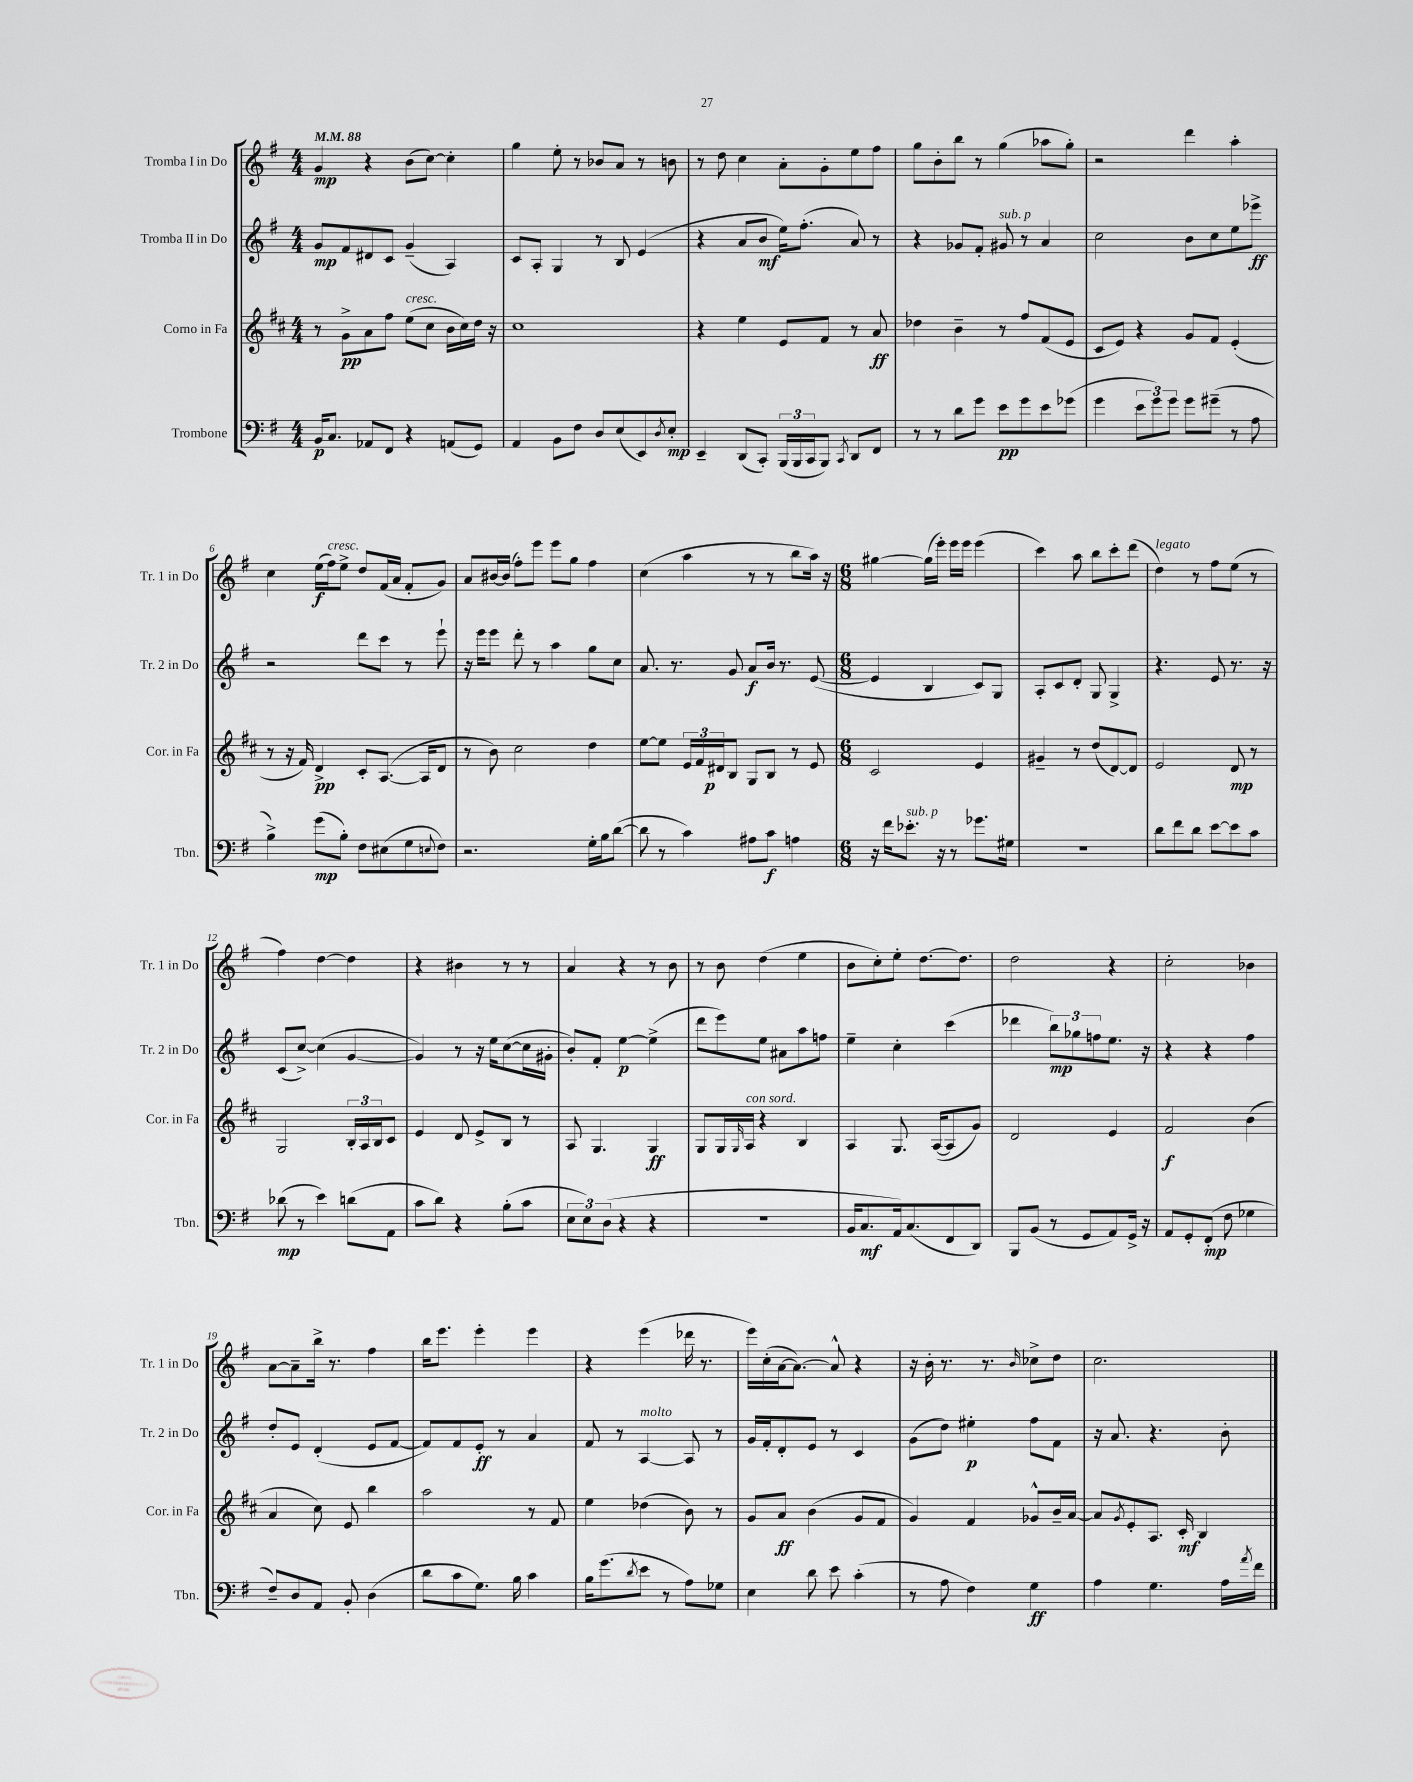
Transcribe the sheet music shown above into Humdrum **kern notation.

**kern	**dynam	**kern	**dynam	**kern	**dynam	**kern	**dynam
*part4	*part4	*part3	*part3	*part2	*part2	*part1	*part1
*staff4	*staff4	*staff3	*staff3	*staff2	*staff2	*staff1	*staff1
*I"Trombone	*	*I"Corno in Fa	*	*I"Tromba II in Do	*	*I"Tromba I in Do	*
*I'Tbn.	*	*I'Cor. in Fa	*	*I'Tr. 2 in Do	*	*I'Tr. 1 in Do	*
*clefF4	*	*clefG2	*	*clefG2	*	*clefG2	*
*k[f#]	*	*k[f#c#]	*	*k[f#]	*	*k[f#]	*
*M4/4	*	*M4/4	*	*M4/4	*	*M4/4	*
*MM88	*	*MM88	*	*MM88	*	*MM88	*
=1	=1	=1	=1	=1	=1	=1	=1
16BB/KL	p	8r	.	8g/L	mp	4g/	mp
8.C/J	.	.	.	.	.	.	.
.	.	8g^\L	pp	8f#/	.	.	.
8AA-X/L	.	8a\	.	8d#X/	.	4r	.
8FF#/J	.	8ff#\J	.	8c/J	.	.	.
!	!	!LO:TX:a:i:t=cresc.	!	!	!	!	!
4r	.	(8ee\L	.	(4g~/	.	(8b\L	.
.	.	8cc#\J	.	.	.	[8cc\J)	.
(8AAn/L	.	16b\LL	.	4A/)	.	4cc'\]	.
.	.	16cc#\)	.	.	.	.	.
8GG/J)	.	16dd\JJ	.	.	.	.	.
.	.	16r	.	.	.	.	.
=2	=2	=2	=2	=2	=2	=2	=2
4AA/	.	1cc#	.	8c/L	.	4gg\	.
.	.	.	.	8A'/J	.	.	.
8BB\L	.	.	.	4G/	.	8ee'\	.
8F#\J	.	.	.	.	.	8r	.
8D/L	.	.	.	8r	.	8b-X/L	.
(8E/	.	.	.	8B/	.	8a/J	.
8EE/)	.	.	.	(4e/	.	8r	.
8qD/	.	.	.	.	.	.	.
8E'/J	mp	.	.	.	.	8bn\	.
=3	=3	=3	=3	=3	=3	=3	=3
4EE~/	.	4r	.	4r	.	8r	.
.	.	.	.	.	.	8dd\	.
(8DD/L	.	4ee\	.	8a/L	.	4cc\	.
8CC'/J)	.	.	.	8b/J	mf	.	.
(24BBB/LL	.	8e/L	.	16ee\KL)	.	8a'\L	.
24BBB/	.	.	.	.	.	.	.
.	.	.	.	(8.ff#'\J	.	.	.
24CC/J	.	.	.	.	.	.	.
8BBB/J)	.	8f#/J	.	.	.	8g'\	.
8qCC/	.	.	.	.	.	.	.
8DD/L	.	8r	.	8a/)	.	8ee\	.
8FF#/J	.	8a/	ff	8r	.	8ff#\J	.
=4	=4	=4	=4	=4	=4	=4	=4
8r	.	4dd-X\	.	4r	.	8gg\L	.
8r	.	.	.	.	.	8b'\	.
8d\L	.	4b~\	.	8g-X/L	.	8bb\J	.
8g\J	.	.	.	8f#'/J	.	8r	.
!	!	!	!	!LO:TX:a:i:t=sub. p	!	!	!
8e\L	pp	8r	.	8g#X/	.	(4gg\	.
8g\	.	8ff#/L	.	8r	.	.	.
8e\	.	(8f#/	.	4a/	.	8aa-X\L	.
(8g-X\J	.	8e/J	.	.	.	8gg'\J)	.
=5	=5	=5	=5	=5	=5	=5	=5
4g\	.	8c#/L	.	2cc\	.	2r	.
.	.	8e/J)	.	.	.	.	.
12e\L	.	4r	.	.	.	.	.
12g\)	.	.	.	.	.	.	.
12g\J	.	.	.	.	.	.	.
8g\L	.	8g/L	.	8b\L	.	4ddd\	.
(8g#X~\J	.	8f#/J	.	8cc\	.	.	.
8r	.	(4e'/	.	8ee\	.	4aa'\	.
8A\	.	.	.	8eee-X^\J	ff	.	.
!!LO:LB:g=z
=6	=6	=6	=6	=6	=6	=6	=6
4B^\)	.	8r	.	2r	.	4cc\	.
.	.	16r	.	.	.	.	.
.	.	16f#/)	.	.	.	.	.
(8g\L	mp	4d^/	pp	.	.	(16ee\LL	f
!	!	!	!	!	!	!LO:TX:a:i:t=cresc.	!
.	.	.	.	.	.	16ff#\J)	.
8B'\J)	.	.	.	.	.	8ee^\J	.
8F#\L	.	8c#'/L	.	8ddd\L	.	8dd/L	.
(8E#X\	.	([8.A/J	.	8ccc\J	.	(16f#/L	.
.	.	.	.	.	.	16a/JJ	.
8G\	.	.	.	8r	.	8f#'/L	.
.	.	16A/KL]	.	.	.	.	.
8qqEn/	.	.	.	.	.	.	.
8F#\J)	.	8d/J	.	8eee`\	.	8g/J)	.
=7	=7	=7	=7	=7	=7	=7	=7
2.r	.	8r	.	16r	.	8a/L	.
.	.	.	.	16eee\KL	.	.	.
.	.	8b\)	.	8eee\J	.	[16b#X/L	.
.	.	.	.	.	.	(16b#/JJ]	.
.	.	2cc#\	.	8ddd'\	.	8ff#'\L)	.
.	.	.	.	8r	.	8eee\J	.
.	.	.	.	4aa\	.	8eee\L	.
.	.	.	.	.	.	8gg\J	.
16G'\LL	.	4dd\	.	8gg\L	.	4ff#\	.
16B\J	.	.	.	.	.	.	.
([8d\J	.	.	.	8cc\J	.	.	.
=8	=8	=8	=8	=8	=8	=8	=8
8d\]	.	[8ee\L	.	8.a/	.	(4cc\	.
8r	.	8ee\J]	.	.	.	.	.
.	.	.	.	8.r	.	.	.
4c\)	.	24e/LL	.	.	.	4aa\	.
.	.	24f#/	.	.	.	.	.
.	.	24d#X/J	p	.	.	.	.
.	.	8B/J	.	8g/	.	.	.
8A#X\L	.	8G/L	.	8a/L	f	8r	.
8c\J	f	8B/J	.	16b/Jk	.	8r	.
.	.	.	.	8.r	.	.	.
4An\	.	8r	.	.	.	8bb\L	.
.	.	8e/	.	([8e/	.	16aa\Jk)	.
.	.	.	.	.	.	16r	.
=9	=9	=9	=9	=9	=9	=9	=9
*M6/8	*	*M6/8	*	*M6/8	*	*M6/8	*
16r	.	2c#/	.	4e/]	.	[4gg#X\	.
16f#\KL	.	.	.	.	.	.	.
!LO:TX:a:i:t=sub. p	!	!	!	!	!	!	!
8.e-X'\J	.	.	.	.	.	.	.
.	.	.	.	4B/	.	(16gg#\LL]	.
16r	.	.	.	.	.	16eee'\JJ)	.
8r	.	.	.	.	.	16eee\LL	.
.	.	.	.	.	.	16eee\JJ	.
8.g-X\L	.	4e/	.	8c/L)	.	(4eee\	.
.	.	.	.	8G/J	.	.	.
16G#X\Jk	.	.	.	.	.	.	.
=10	=10	=10	=10	=10	=10	=10	=10
2.r	.	4g#X~/	.	8A'/L	.	4ccc\)	.
.	.	.	.	8c/	.	.	.
.	.	8r	.	8d'/J	.	8aa\	.
.	.	(8dd/L	.	8G/	.	8bb\L	.
.	.	[8d/)	.	4G^/	.	8ccc'\	.
.	.	8d/J]	.	.	.	(8ddd\J	.
=11	=11	=11	=11	=11	=11	=11	=11
!	!	!	!	!	!	!LO:TX:a:i:t=legato	!
8d\L	.	2e/	.	4.r	.	4dd\)	.
8f#\	.	.	.	.	.	.	.
8d\J	.	.	.	.	.	8r	.
[8e\L	.	.	.	8e/	.	8ff#\L	.
8e\]	.	8d/	mp	8.r	.	(8ee\J	.
8c\J	.	8r	.	.	.	8r	.
.	.	.	.	16r	.	.	.
!!LO:LB:g=z
=12	=12	=12	=12	=12	=12	=12	=12
(8d-X\	mp	2G/	.	(8c/L	.	4ff#\)	.
8r	.	.	.	[8cc^/J)	.	.	.
4e\)	.	.	.	(4cc\]	.	[4dd\	.
(8dn\L	.	24B'/LL	.	[4g/	.	4dd\]	.
.	.	24A/	.	.	.	.	.
.	.	24B/J	.	.	.	.	.
8AA\J	.	8c#/J	.	.	.	.	.
=13	=13	=13	=13	=13	=13	=13	=13
8c\L	.	4e/	.	4g/])	.	4r	.
8d\J)	.	.	.	.	.	.	.
4r	.	8d/	.	8r	.	4b#X\	.
.	.	8e^/L	.	16r	.	.	.
.	.	.	.	16ee\KL	.	.	.
(8B'\L	.	8B/J	.	([8cc\	.	8r	.
8c\J	.	8r	.	16cc\L]	.	8r	.
.	.	.	.	16g#X'\JJ	.	.	.
=14	=14	=14	=14	=14	=14	=14	=14
12E\L	.	8A/	.	8b'/L)	.	4a/	.
12E\)	.	.	.	.	.	.	.
.	.	4.G/	.	8f#'/J	.	.	.
(12D\J	.	.	.	.	.	.	.
4r	.	.	.	[4ee\	p	4r	.
4r	.	4G/	ff	(4ee^\]	.	8r	.
.	.	.	.	.	.	8b\	.
=15	=15	=15	=15	=15	=15	=15	=15
2.r	.	8G/L	.	8ddd\L	.	8r	.
.	.	16G/L	.	8eee\)	.	8b\	.
.	.	16qqG/	.	.	.	.	.
!	!	!LO:TX:a:i:t=con sord.	!	!	!	!	!
.	.	16A/JJ	.	.	.	.	.
.	.	4r	.	8ee\J	.	(4dd\	.
.	.	.	.	8a#X\L	.	.	.
.	.	4B/	.	8aa\	.	4ee\	.
.	.	.	.	8ffn\J	.	.	.
=16	=16	=16	=16	=16	=16	=16	=16
16BB/KL	.	4A/	.	4ee~\	.	8b\L	.
8.C/	mf	.	.	.	.	.	.
.	.	.	.	.	.	8cc'\)	.
16AA/k)	.	8.G/	.	4cc'\	.	8ee'\J	.
(8.C/	.	.	.	.	.	.	.
.	.	.	.	.	.	[8.dd\L	.
.	.	([16A/KL	.	.	.	.	.
8FF#/	.	8A/]	.	(4ccc\	.	.	.
.	.	.	.	.	.	8.dd\J]	.
8DD/J)	.	8g/J)	.	.	.	.	.
=17	=17	=17	=17	=17	=17	=17	=17
8BBB/L	.	2d/	.	4ddd-X\	.	2dd\	.
(8BB/J	.	.	.	.	.	.	.
8r	.	.	.	12bb\L)	mp	.	.
.	.	.	.	12gg-X\	.	.	.
8GG/L	.	.	.	.	.	.	.
.	.	.	.	12ffn\	.	.	.
8AA/)	.	4e/	.	8.ee\J	.	4r	.
16GG^/Jk	.	.	.	.	.	.	.
16r	.	.	.	16r	.	.	.
=18	=18	=18	=18	=18	=18	=18	=18
8AA/L	.	2f#/	f	4r	.	2cc'\	.
8GG'/	.	.	.	.	.	.	.
(8FF#'/J	mp	.	.	4r	.	.	.
8F#\	.	.	.	.	.	.	.
4G-X\	.	(4b\	.	4ff#\	.	4b-X\	.
!!LO:LB:g=z
=19	=19	=19	=19	=19	=19	=19	=19
8F#~/L)	.	4a/	.	8dd'/L	.	[8a\L	.
8D/	.	.	.	8e/J	.	8a~\]	.
8AA/J	.	8cc#\)	.	(4d'/	.	16bb^\Jk	.
.	.	.	.	.	.	8.r	.
8BB'/	.	8e/	.	.	.	.	.
(4D\	.	4bb\	.	8e/L	.	4ff#\	.
.	.	.	.	[8f#/J	.	.	.
=20	=20	=20	=20	=20	=20	=20	=20
8d\L	.	2aa\	.	8f#/L])	.	16bb\KL	.
.	.	.	.	.	.	8.eee\J	.
8c\	.	.	.	8f#/	.	.	.
8.G\J)	.	.	.	8e'/J	ff	4eee'\	.
.	.	.	.	8r	.	.	.
16B\	.	.	.	.	.	.	.
4c\	.	8r	.	4a/	.	4eee\	.
.	.	8f#/	.	.	.	.	.
=21	=21	=21	=21	=21	=21	=21	=21
16B\KL	.	4ee\	.	8f#/	.	4r	.
(8.g\	.	.	.	.	.	.	.
.	.	.	.	8r	.	.	.
8qd/	.	.	.	.	.	.	.
!	!	!	!	!LO:TX:a:i:t=molto	!	!	!
8e\J	.	(4dd-X\	.	[4A/	.	(4eee\	.
8r	.	.	.	.	.	.	.
8A\L)	.	8b\)	.	8A/]	.	16ddd-X\	.
.	.	.	.	.	.	8.r	.
8G-X\J	.	8r	.	8r	.	.	.
=22	=22	=22	=22	=22	=22	=22	=22
4E\	.	8g/L	.	16g/LL	.	16eee\LL)	.
.	.	.	.	16f#'/J	.	(16cc'\	.
.	.	8a/J	ff	8d'/	.	[16a\J	.
.	.	.	.	.	.	8.a\J_)	.
8d\	.	(4b\	.	8e/J	.	.	.
8e\	.	.	.	8r	.	8a^^/]	.
(4c'\	.	8g/L	.	4c/	.	4r	.
.	.	8f#/J	.	.	.	.	.
=23	=23	=23	=23	=23	=23	=23	=23
8r	.	4g/)	.	(8g\L	.	16r	.
.	.	.	.	.	.	16b'\	.
8A\	.	.	.	8dd\J)	.	8.r	.
4F#\)	.	4f#/	.	4ee#X'\	p	.	.
.	.	.	.	.	.	8.r	.
.	.	.	.	.	.	16qqb/	.
4G\	ff	8g-X^^/L	.	8ff#\L	.	8cc-X^\L	.
.	.	16b~/L	.	8f#\J	.	8dd\J	.
.	.	[16a/JJ	.	.	.	.	.
=24	=24	=24	=24	=24	=24	=24	=24
4A\	.	8a/L]	.	16r	.	2.cc\	.
.	.	.	.	8.a/	.	.	.
.	.	8qg/	.	.	.	.	.
.	.	8e'/	.	.	.	.	.
4.G\	.	8.A/J	.	4.r	.	.	.
.	.	16c#'/	mf	.	.	.	.
.	.	4B/	.	.	.	.	.
16A\LL	.	.	.	8b'\	.	.	.
8qa/	.	.	.	.	.	.	.
16f#\JJ	.	.	.	.	.	.	.
==	==	==	==	==	==	==	==
*-	*-	*-	*-	*-	*-	*-	*-
